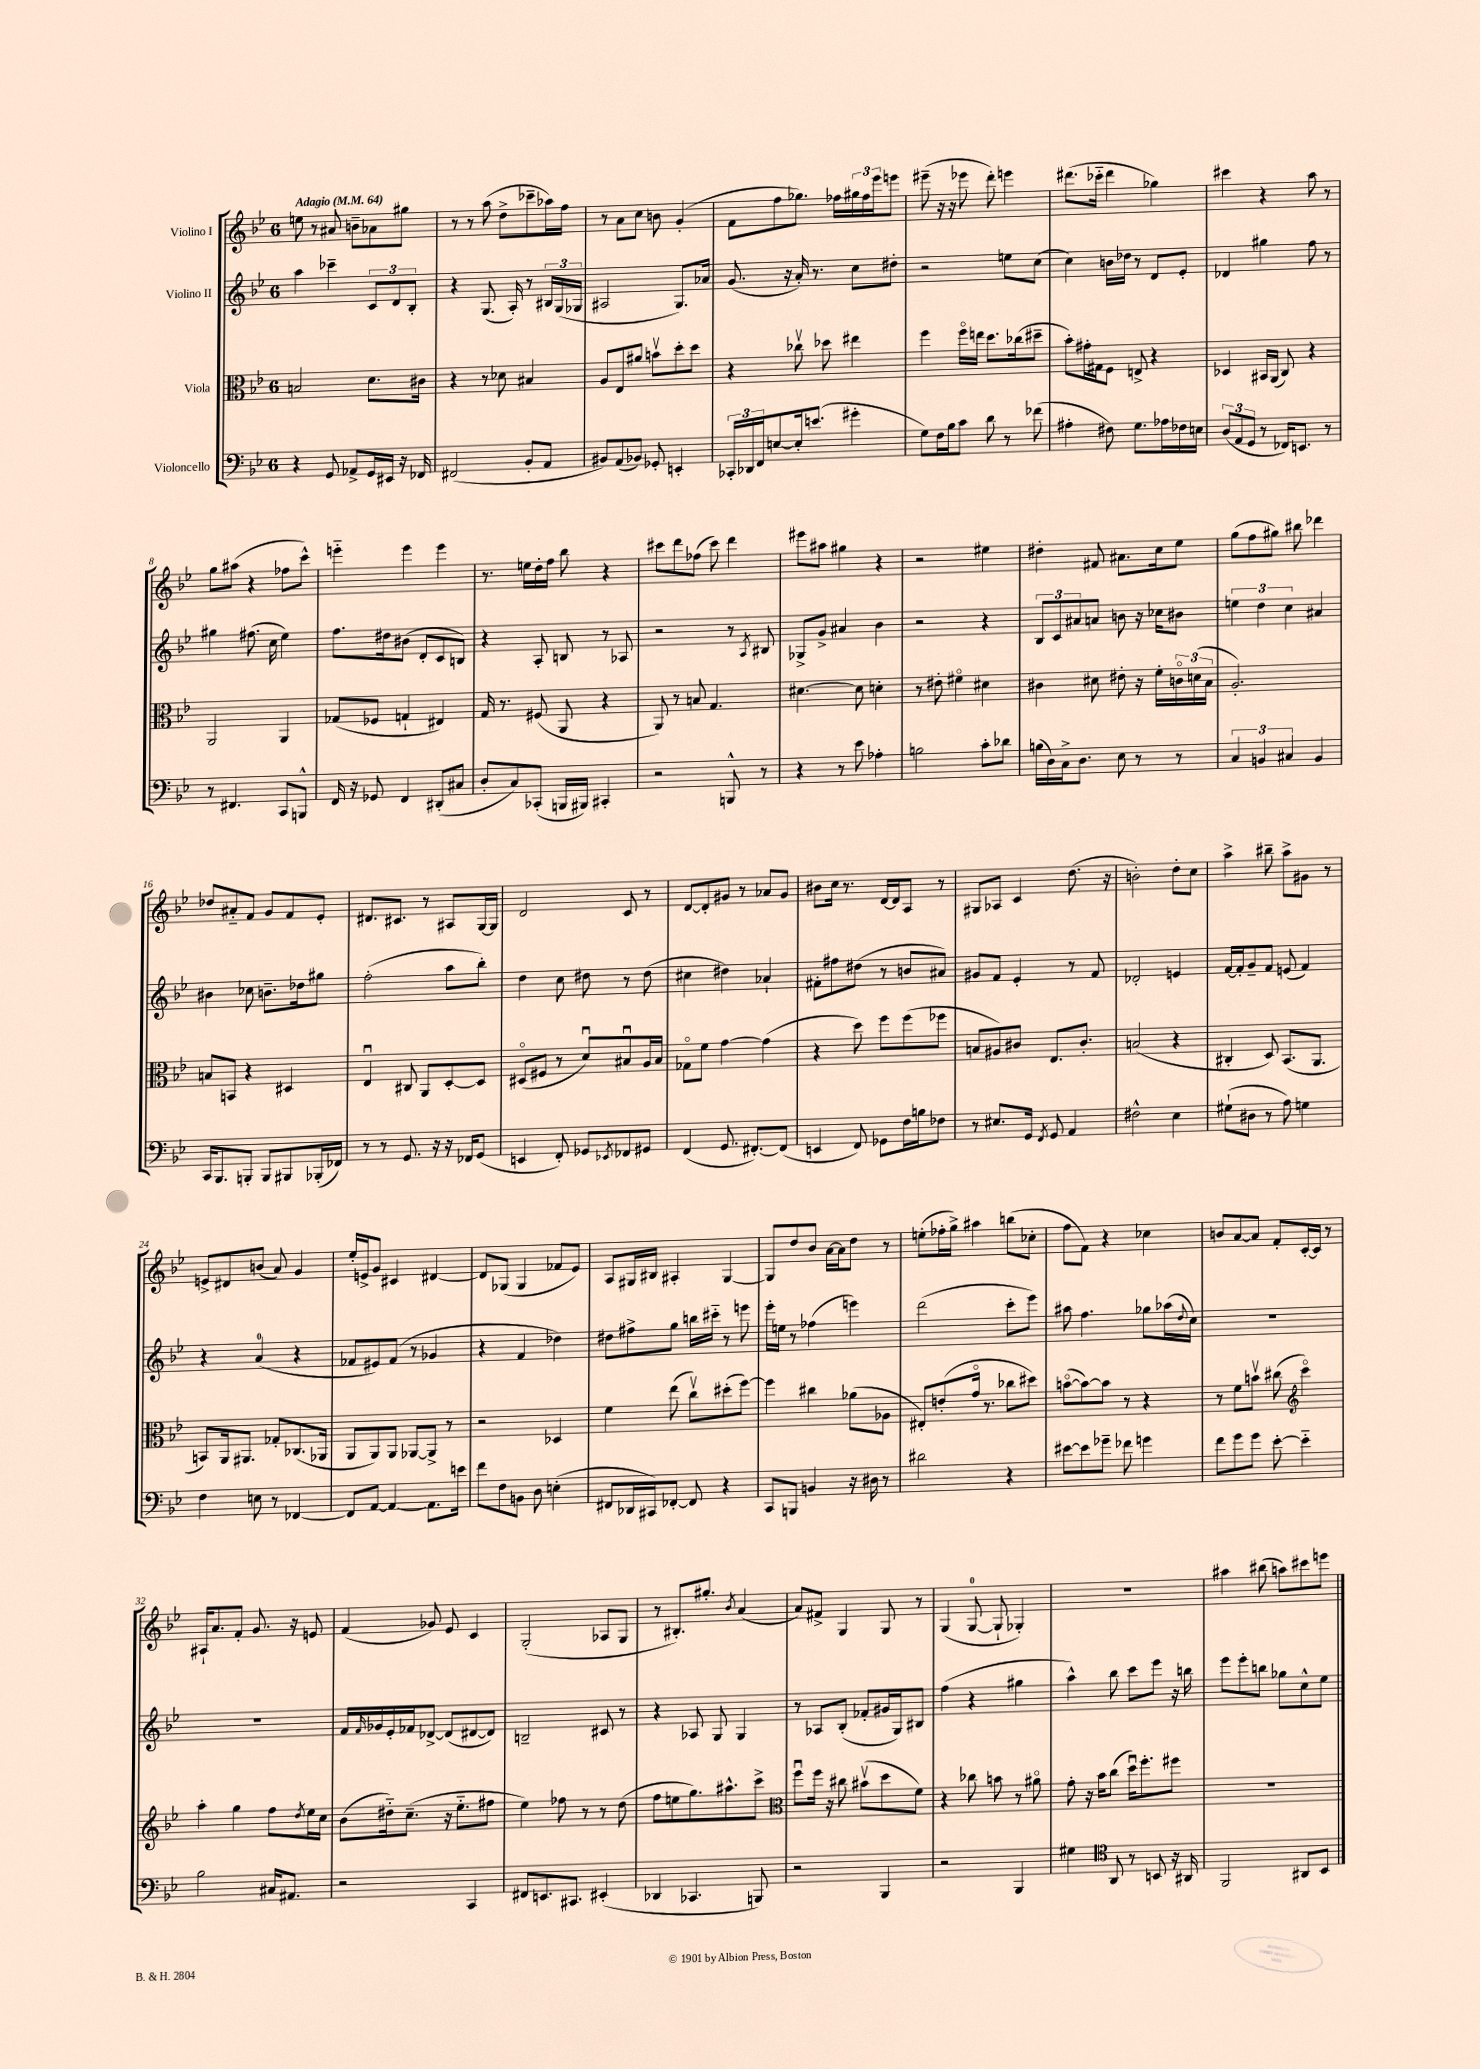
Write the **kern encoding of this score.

**kern	**kern	**kern	**kern
*part4	*part3	*part2	*part1
*staff4	*staff3	*staff2	*staff1
*I"Violoncello	*I"Viola	*I"Violino II	*I"Violino I
*clefF4	*clefC3	*clefG2	*clefG2
*k[b-e-]	*k[b-e-]	*k[b-e-]	*k[b-e-]
*M6/8	*M6/8	*M6/8	*M6/8
*MM64	*MM64	*MM64	*MM64
=1	=1	=1	=1
!	!	!	!LO:TX:a:B:t=Adagio
4r	2Bn/	4aa\	8een\
.	.	.	8r
8GG/	.	4ccc-X~\	8a#X/
8AA-X^/L	.	.	8bn~\L
16GG/L	8.d\L	12c/L	8a-X\
16EE#X/JJ	.	.	.
.	.	12d/	.
16r	.	.	8gg#X\J
.	.	12B-'/J	.
16FF-X/	16c#X\Jk	.	.
=2	=2	=2	=2
(2FF#X/	4r	4r	8r
.	.	.	8r
.	8r	(8.G/	(8aa\
.	8d-X\	.	8dd^\L
.	.	16A'/)	.
8BB-'/L	4B#X/	8r	8ccc-X~\
8AA/J	.	24B#X/LL	16aa-X\L)
.	.	(24G/	.
.	.	.	16ff\JJ
.	.	24G-X/JJ	.
=3	=3	=3	=3
8BB#X/L)	8A/L	2A#X/	8r
(8AA/	8E-/	.	8a\L
8BB-X/J)	8a#X/J	.	8cc\J
8GG-X'/	8bnv\L	.	8bn\
4EEn'/	8dd'\	8.G/L)	(4g'/
.	8dd\J	.	.
.	.	16a-X/Jk	.
=4	=4	=4	=4
24CC-X'/LL	4r	(8.g/	8f\L
24DD-X/	.	.	.
24FF/J	.	.	.
[8En/	.	.	8ff\
.	.	16r	.
16E'/k]	8cc-Xv\	16a'/)	8.gg-X\J)
(8.en/J	.	8.r	.
.	8dd-X\	.	.
.	.	.	16ff-X\LL
4g#X'\	4ee#X\	8cc\L	24gg#X\
.	.	.	24ff-\
.	.	.	24eee-\J
.	.	8dd#X'\J	8eeen\J
=5	=5	=5	=5
8G\L)	4ff\	2r	(8eee#X~\
16F\L	.	.	16r
16B-\J	.	.	16r
8c\J	16ff\LL	.	8eee-X\
.	16een\JJ	.	.
8d\	8.dd\L	.	8ddd'\)
8r	.	8een\L	4eeen\
.	(16cc-X\k	.	.
(8f-X\	8dd#X~\J	(8cc\J	.
=6	=6	=6	=6
4A#X'\	8b-'\L)	4cc\)	(8.ddd#X\L
.	16g#X'\L	.	.
.	16G#X\J	.	16ccc-X\Jk
8F#X\)	8F\J	16bn\LL	4ddd#\
.	.	16dd-X\JJ	.
8.G\L	8En^/	8r	.
.	4r	8d/L	4gg-X\)
16A-X\L	.	.	.
16F-X\	.	8e-'/J	.
16En\JJ	.	.	.
=7	=7	=7	=7
(12D/L	4D-X/	4d-X/	4ccc#X\
12AA/	.	.	.
12GG/J	.	.	.
8r	16BB#X/LL	4gg#X\	4r
.	(16AA/JJ	.	.
16FF-X/KL)	8C/)	.	.
8.EEn/J	.	.	.
.	4r	8ff\	8aa\
8r	.	8r	8r
!!LO:LB:g=z
=8	=8	=8	=8
8r	2AA/	4gg#X\	8gg\L
4.FF#X/	.	.	(8aa#X\J
.	.	(8.ff#X\	4r
.	.	16cc\	.
8CC/L	4AA/	4ee-\)	8ff-X\L
8BBBn^^/J	.	.	8ccc^^\J)
=9	=9	=9	=9
16FF/	(8G-X/L	8.ff\L	4eeen\
16r	.	.	.
8GG-X/	8F-X/J	.	.
.	.	16dd#X\k	.
4FF/	4Gn`/	(8b#X\J	4eee\
.	.	8d'/L	.
(8DD#X'/L	4E#X/)	8c/	4eee\
8C#X/J	.	8Bn/J)	.
=10	=10	=10	=10
8D'/L	16G/	4r	8.r
.	8.r	.	.
8C/)	.	.	.
.	.	.	16een\LL
(8CC-X'/J	(8F#X/	8A'/	16dd'\
.	.	.	16ff\JJ
16BBBn/LL	8AA/	8Bn/	8bb-\
16BBB#X/JJ)	.	.	.
4CC#X'/	4r	8r	4r
.	.	8A-X/	.
=11	=11	=11	=11
2r	8AA/)	2r	8ccc#X\L
.	8r	.	8ddd\
.	8Bn/	.	(8ff-X\J
.	4.G/	.	8ccc#\)
8BBBn^^/	.	8r	4ddd\
.	.	8qA/	.
8r	.	8B#X/	.
=12	=12	=12	=12
4r	[4.d#X\	8G-X^/L	8eee#X\L
.	.	8g^/J	8aa#X\J
8r	.	4a#X/	4gg#X\
8e-\	8d#\]	.	.
4A-X'\	4dn'\	4b-\	4r
=13	=13	=13	=13
2Bn\	8r	2r	2r
.	8e#X'\	.	.
.	4f#X\	.	.
8c'\L	4d#X\	4r	4ee#X\
8d-X\J	.	.	.
=14	=14	=14	=14
(16Bn\LL	4c#X\	12B-/L	4dd#X'\
16D\)	.	.	.
.	.	12c/	.
16C^\J	.	.	.
.	.	12a#X/	.
8.D\J	.	.	.
.	8d#X\	8an/J	8f#X/
8E-\	8e#X'\	8bn\	8.a#X\L
8r	16r	16r	.
.	16f'\LL	16cc-X\KL	16cc\k
8r	24cn\	8b#X\J	8ee-\J
.	(24dn\	.	.
.	24B-\JJ	.	.
=15	=15	=15	=15
6C/	2.A'/)	6een\	(8gg\L
.	.	.	8ff\
6BBn/	.	6dd\	.
.	.	.	8gg#X\J)
6C#X/	.	6cc\	.
.	.	.	8bb#X\
4BB/	.	4a#X/	4ddd-X\
!!LO:LB:g=z
=16	=16	=16	=16
16CC/KL	8Bn/L	4b#X\	8dd-X/L
8.BBB-/	.	.	.
.	8BBn/J	.	8a#X/
8BBBn'/J	4r	8cc-X\	8f/J
8BBB/L	.	8.bn~\L	8g/L
8BBB#X/	4D#X/	.	8f/
.	.	16dd-X\k	.
(16BBB-X'/L	.	8gg#X\J	8e-'/J
16FF-X/JJ)	.	.	.
=17	=17	=17	=17
8r	4E-u/	(2ff'\	8.d#X/L
8r	.	.	.
.	.	.	8.c#X/J
8.GG/	8C#X/	.	.
.	8AA/L	.	8r
16r	.	.	.
16r	[8D'/	8aa\L	8A#X/L
16FF-X/KL	.	.	.
(8GG/J	8D/J]	8bb-'\J)	[16G/L
.	.	.	16G/JJ]
=18	=18	=18	=18
4EEn/	(8D#X/L	4dd\	2d/
.	8F#X/J	.	.
8FF'/)	8r	8cc\	.
8GG-X/L	8du/L)	8dd#X\	.
8qEE-X/	.	.	.
8FF-X/	8B#Xu/	8r	8c/
8GG#X/J	16A/L	(8dd#\	8r
.	16B#/JJ	.	.
=19	=19	=19	=19
(4FF/	8G-X\L	4cc#X\	[8d/L
.	8f\J	.	8d'/]
8.GG/	[4g\	4dd#X\)	8g#X/J
.	.	.	8r
[8.FF#X'/L)	.	.	.
.	(4g\]	4a-X`/	8a-X/L
(8FF#/J]	.	.	8g#/J
=20	=20	=20	=20
4EEn/	4r	8f#X'\L	8b#X\L
.	.	8ff#X\	16cc\Jk
.	.	.	8.r
8FF/)	8dd\)	(8dd#X\J	.
8GG-X\L	8ff\L	8r	[16d/LL
.	.	.	16d/J]
16F\L	(8ff\	8bn/L	8A/J
16Bn\J	.	.	.
8F-X\J	8ff-X\J	8a#X/J)	8r
=21	=21	=21	=21
8r	8Bn/L	8g#X/L	8G#X/L
8.E#X/L	8A#X/)	8f/J	8A-X/J
.	8c#X/J	4e-'/	4c/
16GG/Jk	.	.	.
8qFF/	.	.	.
8GG/	8.E-/L	.	.
4AA/	.	8r	(8.dd\
.	8.c#'/J	.	.
.	.	8f/	.
.	.	.	16r
=22	=22	=22	=22
2F#X^^\	(2Bn/	2d-X'/	2bn'\)
4E-\	4r	4en/	8dd'\L
.	.	.	8cc\J
=23	=23	=23	=23
(8G#X`\L	4C#X'/	[16f/LL	4aa^\
.	.	16f'/J]	.
8D#X\J	.	8g~/	.
8r	8D/)	8f/J	8bb#X~\
8A\)	(8.BB-/L	(8en/	8aa^\L
4Gn\	.	4f/)	8g#X\J
.	8.AA/J	.	.
.	.	.	8r
!!LO:LB:g=z
=24	=24	=24	=24
4F\	8BBn/L)	4r	8en^/L
.	16AA/k	.	8d#X/
.	8.AA#X/J	.	.
8En\	.	(4a/	(8bn/J
8r	8G-X'/L	.	8a/)
[4FF-X/	(8.C-X/	4r	4g/
.	16AA-X/Jk	.	.
=25	=25	=25	=25
8FF-/L]	8AA/L	8f-X/L	16ee-'/LL
.	.	.	16en^/J
[8AA/J	8AA/)	8e#X/)	8g/J
4AA/_	8AA/J	(8f-/J	4c#X/
.	[8AA-X/L	8r	.
8.AA\L]	8AA-^/J]	4g-X/	[4d#X/
.	8r	.	.
16en\Jk	.	.	.
=26	=26	=26	=26
8f\L	2r	4r	8d#/L]
8F\	.	.	(8G-X/J
8BBn\J	.	4f/	4G-/
8D\	.	.	.
(4En'\	4D-X/	4dd-X\)	8f-X/L
.	.	.	8e-/J)
=27	=27	=27	=27
8FF#X/L	4f\	8dd#X\L	8A/L
16DD-X/L	.	8ff#X^\	16G#X/L
16CC#X/J)	.	.	16B#X/JJ
[8FF-X'/J	(8ee-\	8gg\J	4A#X'/
8FF-/]	8ccv\L)	16bbn\LL	.
.	.	16ccc#X\JJ	.
4r	(8dd#X'\	8r	[4G#/
.	[8ff\J)	8eeen\	.
=28	=28	=28	=28
8CC/L	4ff\]	16eee-'\LL	8G#/L]
.	.	16een\JJ	.
8BBBn/J	.	8r	8dd/
4BBn/	4cc#X\	(4ff-X\	8b-/J
.	.	.	[16a\LL
.	.	.	16a\J]
16r	(8a-X\L	4eeen\)	8dd\J
16D#X\	.	.	.
8r	8A-X\J	.	8r
=29	=29	=29	=29
2d#X\	8E#X'/L)	(2ddd\	(8een'\L
.	(8en'/	.	16ff-X'\L
.	.	.	16gg^\JJ)
.	16g/Jk	.	4aa#X\
.	8.r	.	.
4r	8cc-X\L	8ccc'\L	(8bbn\L
.	8dd#X\J)	8eee-\J)	8cc-X'\J
=30	=30	=30	=30
[8e#X\L	([8bn\L	8aa#X\	8ff\L
8e#\]	8b\_)	4.ff\	8f\J)
8g-X~\J	8b\J]	.	4r
8f-X\	8r	.	.
4gn\	4r	8gg-X\L	4cc-X\
.	.	(16aa-X\L	.
.	.	8qqdd/	.
.	.	16cc\JJ)	.
=31	=31	=31	=31
8f\L	8r	2.r	8bn/L
8g\	8f\L	.	[8a/
8g\J	8bnv\J	.	8a/J]
[8e-'\	(8cc#X\	.	8f'/L
*	*clefG2	*	*
4e-\]	4ccc\)	.	[16c'/L
.	.	.	16c/JJ]
.	.	.	8r
!!LO:LB:g=z
=32	=32	=32	=32
2B-\	4aa'\	2.r	16A#X`/KL
.	.	.	8.a/
.	4gg\	.	8f'/J
.	.	.	8.g/
16C#X/KL	8ff\L	.	.
8.AA#X/J	.	.	16r
.	8qdd/	.	.
.	16ee-\L	.	8en/
.	16cc\JJ	.	.
=33	=33	=33	=33
2r	(8b-\L	16f/LL	(4f/
.	.	16qqf/	.
.	.	16g-X/	.
.	16dd#X\k)	16e-'/	.
.	(8.cc~\J	16f-X/J	.
.	.	[8d-X^/J	8g-X/)
.	16r	(8d-/L]	8e-/
.	8.ee-\L	.	.
4CC/	.	[8d#X/	4c/
.	8ff#X\J	8d#/J])	.
=34	=34	=34	=34
8FF#X/L	4ee-\)	2Bn~/	(2G'/
8.EEn/	.	.	.
.	8ff-X\	.	.
8.CC#X/J	.	.	.
.	8r	.	.
(4EE#X'/	8r	8c#X/	8A-X/L
.	(8dd\	8r	8G/J
=35	=35	=35	=35
4DD-X/	8ff\L	4r	8r
.	8een\	.	8.B#X'/L)
4.CC-X/	8.gg\)	8A-X/	.
.	.	.	8.gg#X'/J
.	.	8G/	.
.	8.aa#X^^\	.	.
.	.	.	8qb-/
.	.	4G/	(4a/
8BBBn/)	8ccc^\J	.	.
=36	=36	=36	=36
*	*clefC3	*	*
2r	8ffu\L	8r	8a/L)
.	16ff\Jk	8A-X/L	8f#X^/J
.	16r	.	.
.	8cc#X\	(8B-'/J	4G/
.	(8b#Xv\L	8f-X'/L	.
4BBB-/	8dd\	16g#X/L	8G/
.	.	16G/J)	.
.	8f\J)	8B#X/J	8r
=37	=37	=37	=37
2r	4r	(4ff\	(4G/
.	8cc-X\	4r	[8G/
.	8bn\	.	8G`/]
4BBB-/	8r	4gg#X\	4G-X'/)
.	8a#X\	.	.
=38	=38	=38	=38
4G#X\	8g'\	4aa^^\)	2.r
.	16r	.	.
.	16b-\KL	.	.
*clefC4	*	*	*
8AA/	(8cc\J	8bb-\	.
8r	16ddu\KL)	8ccc\L	.
.	8.ff'\	.	.
8BBn/	.	8eee-\J	.
16r	8ff#X\J	16r	.
16AA#X/	.	16bbn\	.
=39	=39	=39	=39
2FF/	2.r	8eee-\L	4aa#X\
.	.	8eee-'\	.
.	.	8bbn\J	(8bb#X\
.	.	8gg-X\L	8aan\L)
8AA#X/L	.	8cc^^\	8ccc#X\
8BB-/J	.	8ee-\J	8eeen\J
==	==	==	==
*-	*-	*-	*-
